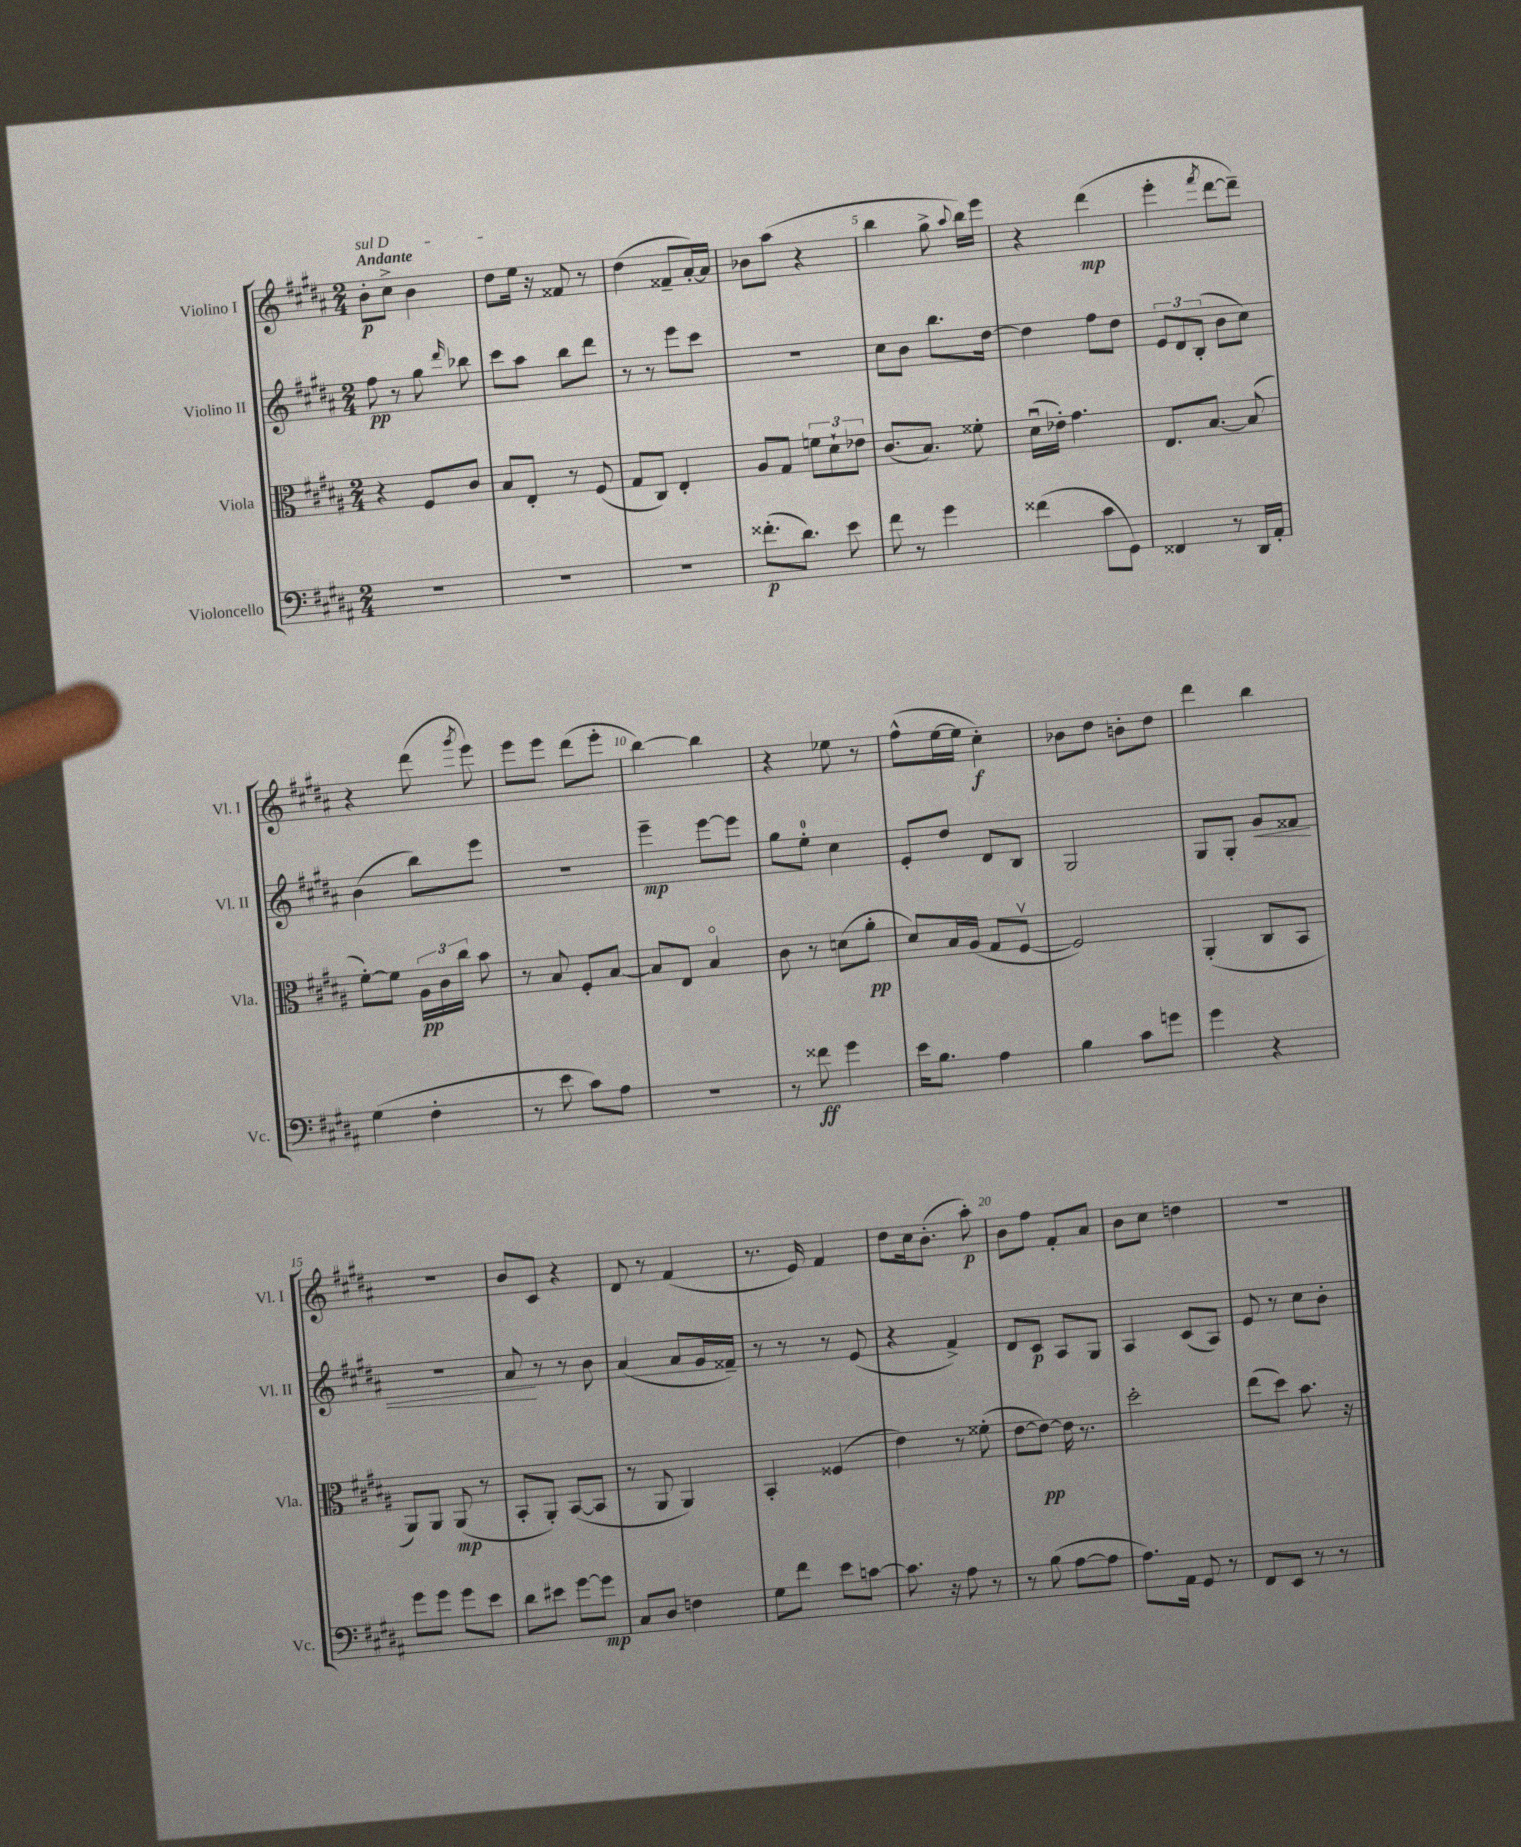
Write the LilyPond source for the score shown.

<<
\new StaffGroup <<
\new Staff = "s0" \with { instrumentName = "Violino I" shortInstrumentName = "Vl. I" } {
    \clef treble \key b \major \numericTimeSignature \time 2/4 \tempo "Andante"
    \autoBeamOff \once \override TextSpanner.bound-details.left.text = \markup { \italic "sul D" } b'8[-.\p\startTextSpan cis''8]-> b'4 |
    dis''8[ e''16]\stopTextSpan r16 fisis'8 r8 |
    dis''4( fisis'8[-- ais'16~-.) ais'16] |
    bes'8[ ais''8]( r4 |
    b''4 gis''8-> \appoggiatura { ais''8 } b''16[) e'''16] |
    r4 dis'''4\mp( |
    e'''4-. \acciaccatura { fis'''8 } dis'''8[~ dis'''8]--) |
    r4 dis'''8( \acciaccatura { gis'''8 } e'''8) |
    e'''8[ e'''8] dis'''8[( e'''8]-. |
    b''4~) b''4 |
    r4 ees''8 r8 |
    fis''8[-^( e''16~ e''16] cis''4-.\f) |
    bes'8[ dis''8] b'8[-. dis''8] |
    dis'''4 b''4 |
    r2 |
    b'8[ cis'8] r4 |
    dis'8 r8 fis'4( |
    r8. e'16) fis'4 |
    dis''8[ cis''16 b'8.]-.( ais''8-.\p) |
    b'8[ fis''8] fis'8[-. ais'8] |
    b'8[ cis''8] d''4 |
    R2 \bar "|." |
}
\new Staff = "s1" \with { instrumentName = "Violino II" shortInstrumentName = "Vl. II" } {
    \clef treble \key b \major \numericTimeSignature \time 2/4
    \autoBeamOff fis''8\pp r8 gis''8 \grace { dis'''16 } bes''8 |
    cis'''8[ ais''8] b''8[ dis'''8] |
    r8 r8 e'''8[ cis'''8] |
    R2 |
    cis''8[ b'8] b''8.[ dis''16]~ |
    dis''4 fis''8[ dis''8] |
    \tuplet 3/2 { e'8[ dis'8 b8]-.( } b'8[ cis''8]) |
    b'4( b''8[) e'''8] |
    r2 |
    e'''4--\mp e'''8[~ e'''8] |
    gis''8[ e''8]-0-. cis''4 |
    e'8[-. dis''8] dis'8[ b8] |
    gis2 |
    gis8[ gis8]-. gis'8[\< fisis'8] |
    R2 |
    ais'8\! r8 r8 b'8 |
    ais'4( ais'8[ gis'16 fisis'16]--) |
    r8 r8 r8 e'8( |
    r4 fis'4->) |
    dis'8[ cis'8]\p ais8[ gis8] |
    ais4 cis'8[( ais8]) |
    e'8 r8 cis''8[ b'8]-. \bar "|." |
}
\new Staff = "s2" \with { instrumentName = "Viola" shortInstrumentName = "Vla." } {
    \clef alto \key b \major \numericTimeSignature \time 2/4
    \autoBeamOff r4 fis8[ cis'8] |
    b8[ e8]-. r8 fis8( |
    gis8[ cis8]) e4-. |
    ais8[ gis8] \tuplet 3/2 { f'8[ dis'8-! ees'8] } |
    cis'8.[( b8.]) fisis'8-. |
    dis'16[\downbow( ees'16]-.) gis'4. |
    e8.[ b8.]~ b8( |
    fis'8[~-.) fis'8] \tuplet 3/2 { ais16[\pp cis'16 cis''16] } b'8 |
    r8 b8 fis8[-. b8]~ |
    b8[ e8] b4\flageolet |
    cis'8 r8 d'8[( ais'8]-.\pp |
    dis'8[) b16 ais16]( gis8[ fis8]~\upbow |
    fis2) |
    ais,4-.( cis8[ b,8] |
    ais,8[) ais,8] ais,8\mp( r8 |
    b,8[-. ais,8]-.) b,8[~( b,8] |
    r8 ais,8 ais,4) |
    b,4-. fisis4( |
    e'4) r8 fisis'8-.( |
    e'8[~ e'8]~\pp) e'16 r8. |
    dis''2-. |
    e''8[( dis''8]) b'8. r16 \bar "|." |
}
\new Staff = "s3" \with { instrumentName = "Violoncello" shortInstrumentName = "Vc." } {
    \clef bass \key b \major \numericTimeSignature \time 2/4
    \autoBeamOff r2 |
    R2 |
    R2 |
    fisis'8.[-.\p( dis'8.]) e'8 |
    fis'8 r8 gis'4 |
    fisis'4( cis'8[ gis,8]) |
    fisis,4 r8 dis,16[ ais,16]-. |
    gis4( fis4-. |
    r8 e'8 cis'8[) ais8] |
    R2 |
    r8 fisis'8\ff gis'4 |
    e'16[ b8.] ais4 |
    b4 cis'8[ g'8] |
    gis'4 r4 |
    gis'8[ gis'8] gis'8[ e'8] |
    dis'8[ eis'8] gis'8[~ gis'8]\mp |
    cis8[ dis8] f4 |
    gis8[ fis'8] e'8[ c'8]~ |
    c'8. r16 ais8 r8 |
    r8 b8( ais8[~ ais8] |
    ais8.[) ais,16] gis,8 r8 |
    fis,8[ e,8] r8 r8 \bar "|." |
}
>>
>>
\layout { \context { \Score \override BarNumber.break-visibility = ##(#f #t #t) barNumberVisibility = #(every-nth-bar-number-visible 5) } }
